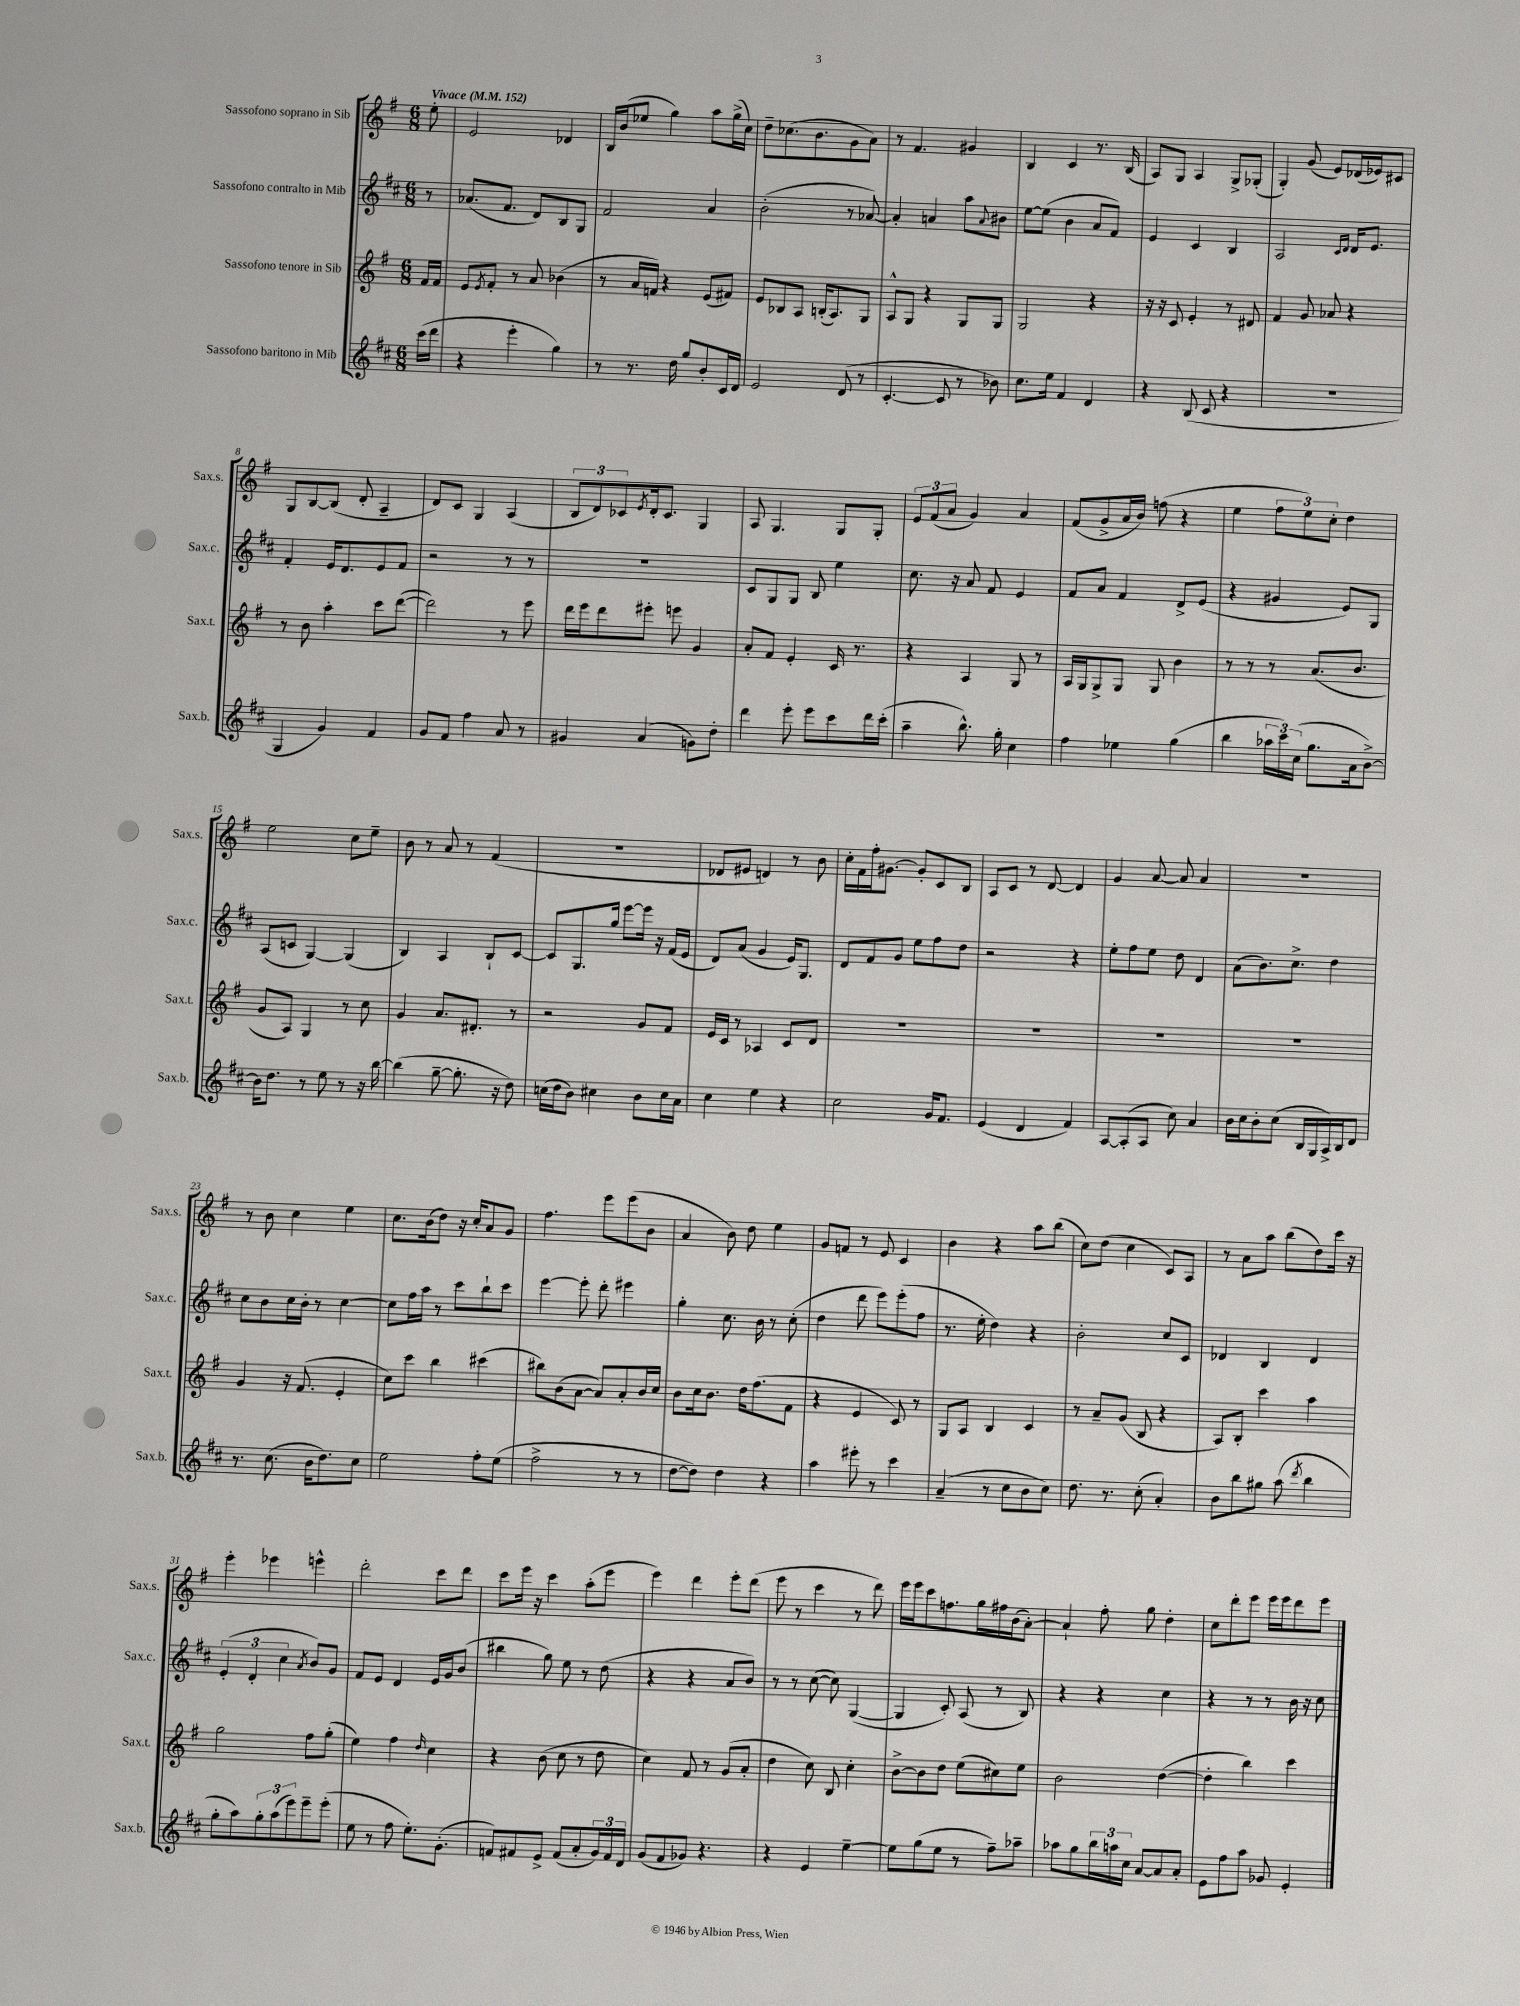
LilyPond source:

<<
\new StaffGroup <<
\new Staff = "s0" \with { instrumentName = "Sassofono soprano in Sib" shortInstrumentName = "Sax.s." } {
    \clef treble \key g \major \numericTimeSignature \time 6/8 \partial 8 \tempo "Vivace" 4 = 152
    e''8-. |
    e'2 des'4 |
    b16 b'16( ees''8 g''4) a''8 g''16->( c''16) |
    d''8-- ces''8.( b'8. g'8 a'8) |
    r8 fis'4. gis'4 |
    b4 c'4 r8. b16( |
    a8) g8 a4 g8-> ges8-.( |
    g4-.) g'8( e'8) des'16( ees'16) cis'8 |
    g8 b8~ b8( d'8-. a4-- |
    d'8) c'8 g4 a4( |
    \tuplet 3/2 { b8 d'8) ces'8 } \acciaccatura { e'8 } d'16-. ces'8. g4 |
    a8 g4. g8 g8-. |
    \tuplet 3/2 { e'8 fis'8( a'8 } g'4) a'4 |
    fis'8( g'8-> a'16 b'16) f''8( r4 |
    e''4 \tuplet 3/2 { fis''8 e''8) c''8-. } d''4 |
    e''2 c''8 e''8-- |
    b'8 r8 a'8 r8 fis'4( |
    R2. |
    des'8 eis'8 d'4) r8 b'8 |
    c''16-. fis'16 fis''16-. gis'8.~ gis'8-. c'8 b8 |
    a8 c'8 r8 d'8~ d'4 |
    g'4 a'8~ a'8 a'4 |
    R2. |
    r8 b'8 c''4 e''4 |
    c''8. b'16( d''8) r16 c''16-. a'8 g'8 |
    fis''4. e'''8 e'''8( b'8 |
    a'4 b'8) d''8 e''4 |
    g'8 f'8 r8 e'8 c'4 |
    b'4 r4 a''8 b''8( |
    c''8) d''8( c''4 c'8) a8 |
    r8 a'8 a''8 b''8( d''8) c'''16 r16 |
    e'''4-. ees'''4 e'''4-^ |
    d'''2-. c'''8 d'''8 |
    c'''8 e'''16 r16 c'''4 a''8-.( e'''8 |
    e'''4) d'''4 e'''8-. d'''8( |
    e'''8 r8 c'''4 r8 d'''8) |
    e'''16 e'''16 c'''8 f''8. g''16 fis''16 b'16( a'8~-.) |
    a'4-! fis''8-. g''8 d''4-. |
    c''8 d'''8-. e'''8 e'''16 e'''16 d'''8 e'''8 \bar "|." |
}
\new Staff = "s1" \with { instrumentName = "Sassofono contralto in Mib" shortInstrumentName = "Sax.c." } {
    \clef treble \key d \major \numericTimeSignature \time 6/8 \partial 8
    r8 |
    aes'8.( fis'8. d'8) b8 g8 |
    fis'2 a'4 |
    b'2-.( r8 aes'8~) |
    aes'4-. a'4 a''8 \appoggiatura { a'8 } bis'8 |
    e''8~ e''8( b'4 a'8 fis'8) |
    e'4 cis'4 b4 |
    a2 \grace { cis'16 d'16 } d'16 e'8. |
    fis'4-. e'16 d'8. e'8 fis'8 |
    r2 r8 r8 |
    R2. |
    cis'8 g8 g8 b8 e''4 |
    cis''8. r16 a'8 fis'8 e'4 |
    fis'8 a'8 fis'4 d'8-> e'8( |
    r4 gis'4 e'8) g8 |
    a8( c'8 g4~) g4( |
    b4) a4 b8-! cis'8~ |
    cis'8 g8. g''16 e'''8~ e'''16 r16 fis'16( e'16 |
    d'8) a'8( g'4 e'16) g8. |
    d'8 fis'8 g'8 e''8 fis''8 d''8 |
    r2 r4 |
    e''8-. fis''8 e''8 d''8 d'4 |
    a'8( b'8.) cis''8.-> d''4 |
    cis''8 b'8 cis''16 b'16-. r8 cis''4~ |
    cis''8 fis''16 a''16 r8 cis'''8 b''8-! cis'''8 |
    e'''4~ e'''8-. d'''8-. eis'''4 |
    g''4-. cis''8. b'16 r8 cis''8-.( |
    d''4 d'''8 e'''8) e'''8-.( fis''8 |
    r8. e''16-. d''4) r4 |
    b'2-. cis''8 cis'8 |
    des'4 b4 des'4 |
    \tuplet 3/2 { e'4-.( d'4-. cis''4 } \acciaccatura { a'8 } b'8) g'8 |
    fis'8 e'8 d'4 e'16 g'16 b'8( |
    bis''4 g''8) e''8 r8 d''8( |
    r4 r4 a'8 b'8) |
    r8 r8 cis''8~( cis''8) g4~( |
    g4 cis'8-.) a8( r8 b8) |
    r4 r4 cis''4 |
    r4 r8 r8 b'16 r16 cis''8 \bar "|." |
}
\new Staff = "s2" \with { instrumentName = "Sassofono tenore in Sib" shortInstrumentName = "Sax.t." } {
    \clef treble \key g \major \numericTimeSignature \time 6/8 \partial 8
    fis'16 fis'16 |
    e'8 \acciaccatura { e'8 } fis'8-. r8 a'8 bes'4( |
    r8 a'16 f'16) r4 e'8( fis'8) |
    e'8 bes8 a8 b16-.( a8.) g8 |
    a8-^ g8 r4 g8 g8 |
    g2 r4 |
    r16 r16 c'8 e'4-. r8 dis'8 |
    fis'4 g'8 aes'8 r4 |
    r8 b'8 a''4-. c'''8 d'''8~( |
    d'''2) r8 e'''8 |
    d'''16 e'''16 d'''8 eis'''8-. e'''8 g'4 |
    a'8-. fis'8 e'4-. c'16 r8. |
    r4 a4 g8 r8 |
    a16 g16 g8-> g8 g8 b'4 |
    r8 r8 r8 a'8.( b'8. |
    g'8 a8) g4 r8 c''8 |
    g'4 a'8. dis'8.-. r8 |
    r2 g'8 fis'8 |
    e'16 c'16 r8 aes4 c'8 d'8 |
    R2. |
    R2. |
    R2. |
    R2. |
    g'4 r16 fis'8.( e'4-. |
    c''8) c'''8 b''4 cis'''4( |
    bis''8) b'8( a'8~ a'8) a'8-. b'16 c''16 |
    b'8 c''16 b'8. d''16 fis''8.( fis'8 |
    r4 e'4 c'8) r8 |
    g8 a8 b4 c'4 |
    r8 a'8-- g'8( b8 r4 |
    a8) b8-. c'''4 a''4 |
    g''2 fis''8 g''8-.( |
    e''4) fis''4 \grace { d''16 } c''4 |
    r4 b'8( c''8 r8 d''8 |
    c''4) fis'8 r8 g'8( a'8-. |
    d''4 c''8) b8 c''4-. |
    b'8~-> b'8 d''8 e''8( cis''8) e''8 |
    b'2 d''4~( |
    d''4-. b''4) c'''4 \bar "|." |
}
\new Staff = "s3" \with { instrumentName = "Sassofono baritono in Mib" shortInstrumentName = "Sax.b." } {
    \clef treble \key d \major \numericTimeSignature \time 6/8 \partial 8
    cis'''16( d'''16 |
    r4 e'''4-. g''4) |
    r8 r8. d''16 g''8 b'8-. cis'16 d'16 |
    e'2 d'8( r8 |
    cis'4.~-. cis'8 r8 bes'8) |
    cis''8. e''16 fis'4 d'4 |
    r4 b8( cis'8 r4 |
    R2. |
    g4 g'4) fis'4 |
    g'8 fis'8 fis''4 a'8 r8 |
    gis'4 a'4( g'8) d''8-. |
    d'''4 e'''8-. e'''8 cis'''8 d'''16 cis'''16-.( |
    a''4-- b''8.-^) g''16-. cis''4 |
    fis''4 ees''4 g''4( |
    b''4 \tuplet 3/2 { aes''16 cis'''16) cis''16( } g''8. a'16 b'8~->) |
    b'16 d''8. r8 e''8 r8 r16 b''16~ |
    b''4( g''8~-- g''8.-. r16 d''8) |
    c''16( d''16 b'8) cis''4 b'8 cis''16 a'16 |
    cis''4 e''4 r4 |
    cis''2 g'16 fis'8. |
    e'4( d'4 fis'4) |
    a8~ a8-.( a8 cis''8) a'4 |
    b'16 cis''16 b'8-. cis''8( b16 g16 a16->) b16 d'8 |
    r8. cis''8.( b'16 d''8.) cis''8 |
    e''2 fis''8-. e''8( |
    fis''2-> r8 r8 |
    d''8~ d''8) d''4 r4 |
    a''4 eis'''8-. r8 cis'''4 |
    a'4--( r8 cis''8 b'8 cis''8) |
    d''8. r8. cis''8-.( a'4-.) |
    b'8 b''8 gis''8 a''8( \acciaccatura { d'''8 } b''4 |
    g''8-. a''8) \tuplet 3/2 { g''8-. a''8( e'''8) } e'''8-- e'''8-.( |
    e''8 r8 fis''8 e''8.-.) g'8.-.( |
    f'8) fis'8 e'8-> fis'8( a'8-. \tuplet 3/2 { g'16) fis'16 d'16 } |
    g'8( fis'8 ges'8) r4. |
    r4 e'4 e''4~-- |
    e''8 g''8( e''8 r8 fis''8--) aes''8-- |
    aes''8 g''8 \tuplet 3/2 { b''16 a''16 cis''16 } a'8~ a'8 a'8-. |
    e'8 fis''8 a''8 ges'8 e'4-. \bar "|." |
}
>>
>>
